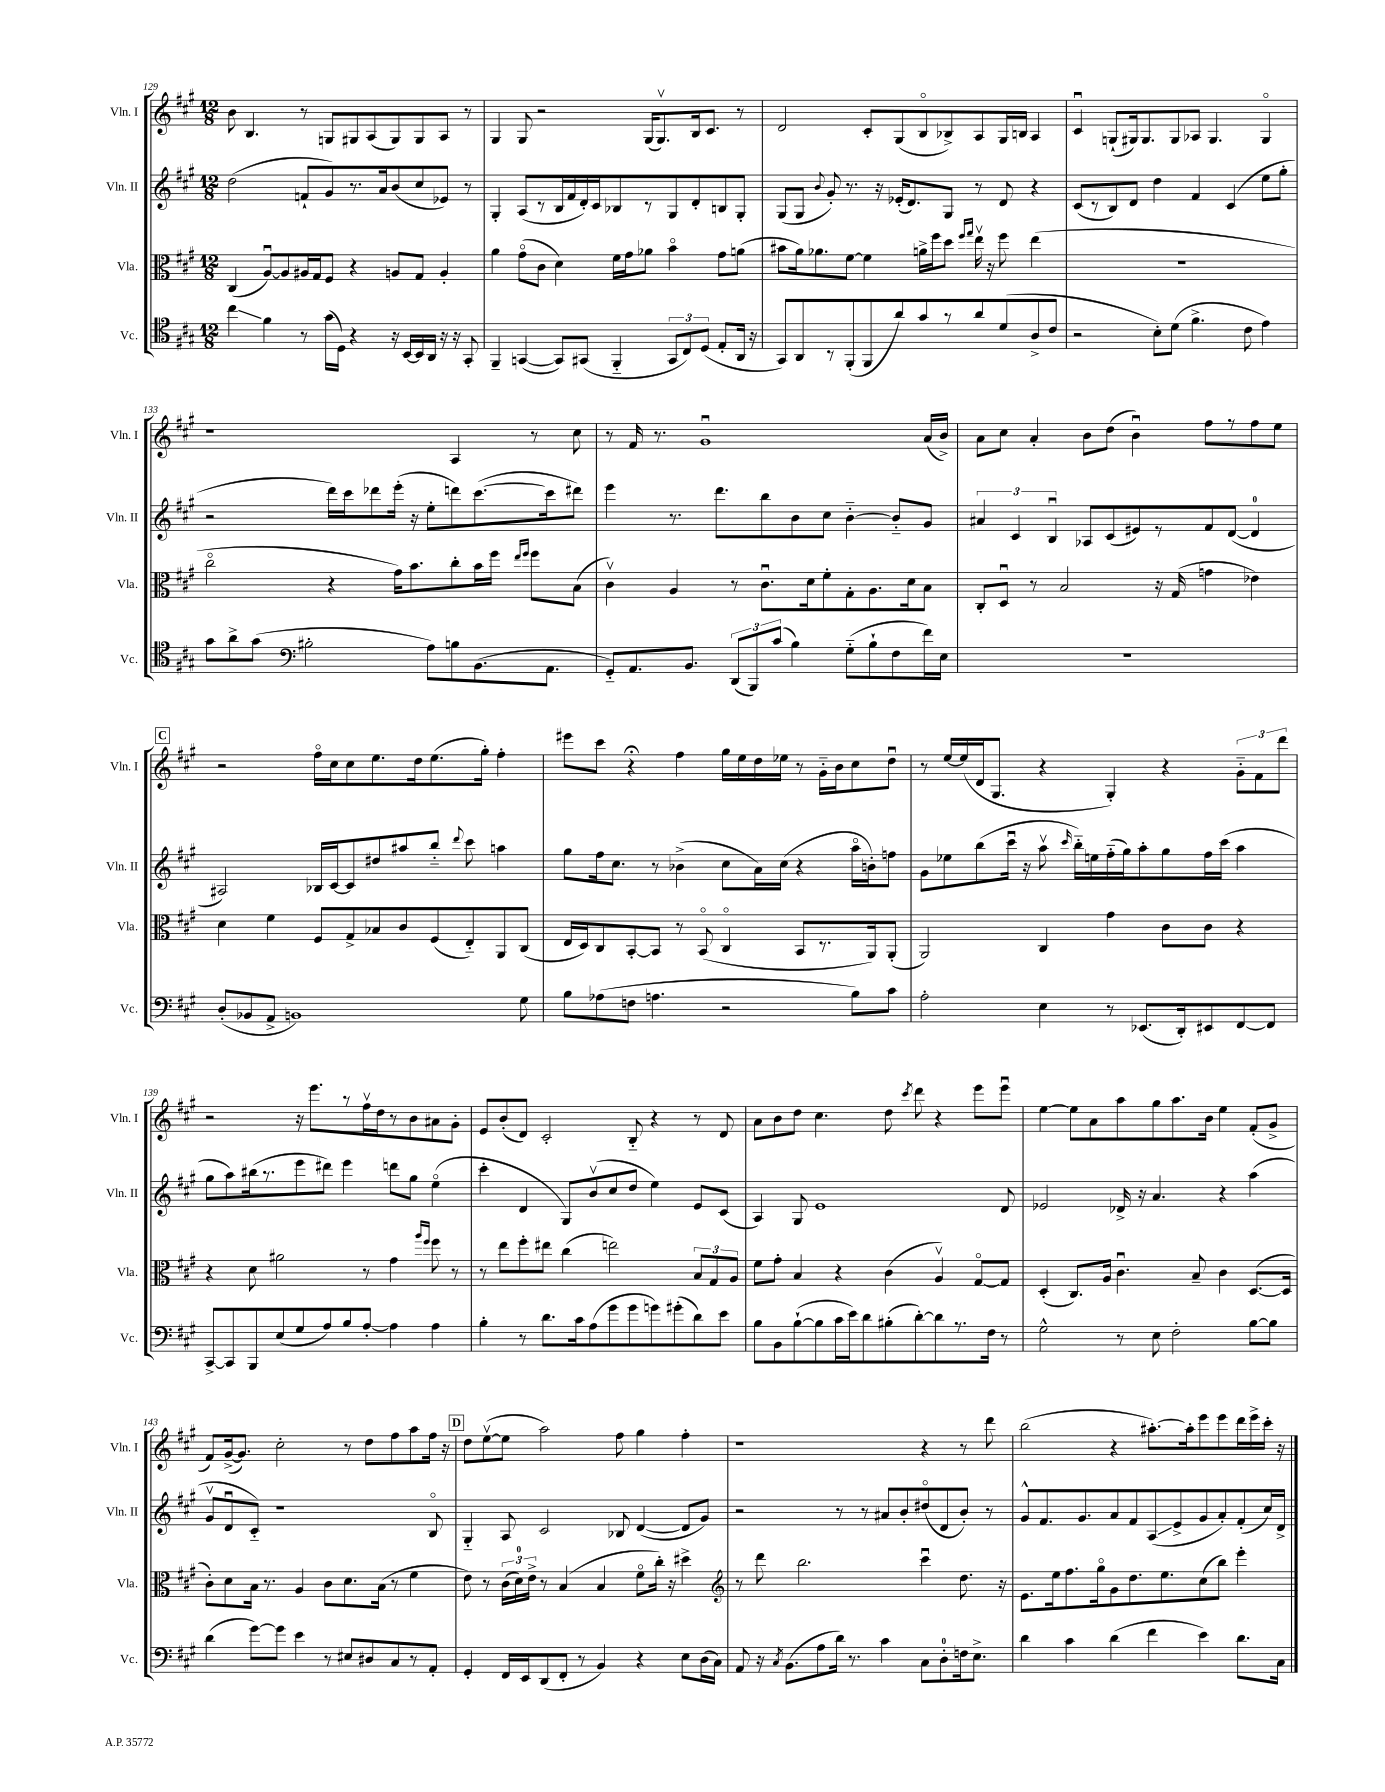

**kern	**kern	**kern	**kern
*staff4	*staff3	*staff2	*staff1
*clefC4	*clefC3	*clefG2	*clefG2
*k[f#c#g#]	*k[f#c#g#]	*k[f#c#g#]	*k[f#c#g#]
*M12/8	*M12/8	*M12/8	*M12/8
4cc#\	(4C#/	(2dd\	8b\
.	.	.	4.B/
4f#\	[8Au/L)	.	.
.	8A/]	.	.
8r	16A#/L	8f`/L	8r
.	16G#/J	.	.
(16g#\LL	8F#/J	8g#/)	8G/L
16D\JJ)	.	.	.
4r	4r	8.r	8G#/
.	.	.	(8A/
.	.	16a/k	.
16r	8A/L	(8b/	8G#/)
[16BB/LL	.	.	.
16BB/]	8G#/J	8cc#/	8G#/
16AA/JJ	.	.	.
16r	4A'/	8e-/J)	8A/J
16r	.	.	.
8GG#'/	.	8r	8r
=	=	=	=
4FF#~/	4a\	4G#'/	4G#/
([4GG/	(8g#o\L	(8A/L	8G#/
.	8c#\J	8r	2r
8GG/]L)	4d\)	16B/L	.
.	.	16f#/	.
(8GG#/J	.	16d'/)	.
.	.	16c#/J	.
4FF#'~/	16f#\LL	8B-/	.
.	16g#\J	.	.
.	8a-\J	8r	(16G#/LK
.	.	.	8.G#v/)
12GG#/L	4bo\	8G#/	.
12C#/)	.	.	.
.	.	8d'/	16B/k
(12D/J	.	.	.
.	.	.	8.c#/J
8E'/L	8g#\L	8B/	.
16AA/Jk	(8a\J	8G#'/J	8r
16r	.	.	.
=	=	=	=
8GG#/L)	8b#\L	(8G#/L	2d/
8AA/	16a\k)	8G#/J	.
.	8.a-\	.	.
.	.	8qqb/	.
8r	.	8g#'/)	.
(8FF#'/	[8f#\J	8.r	.
8FF#/	4f#\]	.	8c#'/L
.	.	16r	.
8a/)	.	(16e-'/LK	(8G#/
.	.	8.d/)	.
8g#/	16a^\LL	.	8Bo/
.	16ff#\J	.	.
8r	8dd\J	8G#/J	8B-^/)
.	16qqff#/LL	.	.
.	16qqgg#/JJ	.	.
8a/	16eev\	8r	8A/
.	16r	.	.
(8d/	8ff#\	8d/	16G#/L
.	.	.	16B/JJ
8A^/	(4ee\	4r	4A/
8c#/J	.	.	.
=	=	=	=
2r	1.r	(8c#/L	4c#u/
.	.	8r	.
.	.	8B/)	(8G`/L
.	.	8d/J	16G#/k)
.	.	.	8.G#/
8B'\L)	.	4dd\	.
(8d\J	.	.	8G#/
4.f#^\	.	4f#/	8A-/J
.	.	.	4.G#/
.	.	(4c#/	.
8c#\	.	.	.
4e\)	.	8ee\L	4G#o/
.	.	8gg#'\J	.
=	=	=	=
8g#\L	2cc#o\	2r	1r
8a^\	.	.	.
(8g#\J	.	.	.
*clefF4	*	*	*
2B#'\	.	.	.
.	4r	16ddd\LL)	.
.	.	16ccc#\J	.
.	.	8ddd-\	.
.	16g#\LK)	(16eee'\Jk	.
.	8.b\	16r	.
8A\L)	.	8ee'\L	.
8B\	8cc#'\	8ddd\)	4A/
(8.BB\	16b\L	([8.ccc#\	.
.	16ff#\JJ	.	.
.	16qqee/LL	.	.
.	16qqff#/JJ	.	.
.	8ff#\L	.	8r
8.AA\J	.	16ccc#\]k	.
.	(8B\J	8ddd#\J)	8cc#\
=	=	=	=
8GG#'~/L)	4c#v\)	4eee\	8r
8.AA/	.	.	16f#/
.	.	.	8.r
.	4A/	8.r	.
8.BB/J	.	.	.
.	.	.	1g#u
.	.	8.ddd\L	.
(12DD/L	8r	.	.
12BBB/)	.	.	.
.	8.c#u\L	8bb\	.
(12c#/J	.	.	.
4B\)	.	8b\	.
.	16d\k	.	.
.	8f#'\	8cc#\J	.
(8G#'~\L	8G#'\	[4b'~\	.
8B`\	8.A\	.	.
8F#\	.	8b'~/]L	.
.	16d\k	.	.
16f#\L)	8B\J	8g#/J	(16a/LL
16E\JJ	.	.	16b^/JJ)
=	=	=	=
1.r	8C#'/L	6a#/	8a\L
.	8Du/J	.	8cc#\J
.	.	6c#/	.
.	8r	.	4a'/
.	.	6Bu/	.
.	2B/	.	.
.	.	8A-/L	8b\L
.	.	(8c#/	(8dd\J
.	.	8e#/)	4bu\)
.	16r	8r	.
.	(16G#/	.	.
.	4g\	8f#/	8ff#\L
.	.	([8d/J	8r
.	4e-\)	4d/]	8ff#\
.	.	.	8ee\J
=	=	=	=
(8D'/L	4d\	2A#/)	2r
8BB-/	.	.	.
8AA^/J	4f#\	.	.
1BB)	.	.	.
.	8F#/L	16B-/LL	16ff#o\LL
.	.	[16c#/J	16cc#\J
.	8G#^/	8c#/]	8cc#\
.	8B-/	8dd#/	8.ee\
.	8c#/	8aa#/	.
.	.	.	16dd\k
.	(8F#/	8bb'~/J	(8.ee\
.	.	8qqddd/	.
.	8E'~/)	8ccc#\	.
.	.	.	16gg#'\Jk)
.	8AA/	4aa\	4ff#'\
8G#\	(8C#/J	.	.
=	=	=	=
8B\L	16E/LL	8gg#\L	8eee#\L
.	16D/J)	.	.
(8A-\	8C#/	16ff#\k	8ccc#\J
.	.	8.cc#\J	.
8F\J	[8BB'/	.	4r;
4.A\	8BB/]J	8r	.
.	8r	(4b-^\	4ff#\
.	(8BBo/	.	.
2r	4C#o/	8cc#\L	16gg#\LL
.	.	.	16ee\
.	.	16a\L)	16dd\
.	.	(16cc#\JJ	16ee-\JJ
.	8BB/L	4r	8r
.	8.r	.	16g#'~\LL
.	.	.	16b\J
8B\L)	.	16aao\LL	8cc#\
.	16AA/k)	16b'\J)	.
8c#\J	(8AA'/J	8ff\J	8ddu\J
=	=	=	=
2A'\	2AA/)	8g#\L	8r
.	.	8ee-\	[16ee/LL
.	.	.	(16ee/]
.	.	(8bb\	16d/J
.	.	.	8.G#/J
.	.	16ccc#u\Jk	.
.	.	16r	.
4E\	4C#/	8aav\	4r
.	.	16qqccc#/	.
.	.	16bb'~\LL)	.
.	.	16ee\	.
8r	4g#\	(16ff#'~\	4G#'/)
.	.	16gg#\J)	.
(8.EE-/L	.	8aa'\	.
.	8c#\L	8gg#\	4r
16DD'/k)	.	.	.
8EE#/	8c#\J	16ff#\L	.
.	.	(16ccc#\JJ	.
[8FF#/	4r	4aa\	12g#'~\L
.	.	.	12f#\
8FF#/]J	.	.	.
.	.	.	12ddd\J
=	=	=	=
[8CC#^/L	4r	8gg#\L	2r
8CC#/]	.	8aa\)	.
8BBB/	8d\	(16bb#\k	.
.	.	8.r	.
(8E/	2a#\	.	.
8G#/	.	8eee\	16r
.	.	.	8.eee\L
8A/)	.	8ddd#\J)	.
8B/	.	4eee\	8r
[8A'/J	8r	.	16ff#v\L
.	.	.	16dd\J
4A\]	4g#\	8ddd\L	8r
.	.	8gg#\J	8b\
.	16qqaa/LL	.	.
.	16qqff#/JJ	.	.
4A\	8ff#\	(4eeo\	8a#\
.	8r	.	8g#'\J
=	=	=	=
4B'\	8r	4ccc#'\	8e/L
.	8ee\L	.	(8b'/
8r	8ff#'\	4d/	8d/J)
8.d\L	8ee#\J	.	2c#'/
.	(4cc#\	8G#/L)	.
16c#\k	.	.	.
(8A\	.	(8bv/	.
8g#\	2ee\)	8cc#/	.
8g#\	.	8dd/J	8B'~/
8g\)	.	4ee\)	4r
(8g#'\	.	.	.
8d\)	12B/L	8e/L	8r
.	12G#/	.	.
8e\J	.	(8c#/J	8d/
.	12A/J	.	.
=	=	=	=
8B\L	8f#\L	4A/)	8a\L
8BB\	8g#'\J	.	8b\
([8B`\	4B/	8G#/	8dd\J
8B\]	.	1e	4.cc#\
16c#\L	4r	.	.
16e\J)	.	.	.
8d\	.	.	.
(8B#'\	(4c#\	.	8dd\
.	.	.	8qccc#/
[8d'\)	.	.	8ddd\
8d\]	4Av/)	.	4r
8.r	.	.	.
.	[8G#o/L	.	8eee\L
16F#\Jk	.	.	.
8r	8G#/]J	8d/	8eeeu\J
=	=	=	=
2G#^^\	(4D'/	2e-/	[4ee\
.	8.C#/L)	.	8ee\]L
.	.	.	8a\
.	16A/Jk	.	.
8r	4.c#u\	16d-^/	8aa\
.	.	16r	.
8E\	.	4.a/	8gg#\
2F#'\	.	.	8.aa\
.	8B~/	.	.
.	.	.	16b\Jk
.	4c#\	4r	4ee\
[8B\L	([8.D/L	(4aa\	(8f#'/L
8B\]J	.	.	8g#^/J
.	16D/]Jk	.	.
=	=	=	=
(4d\	8c#'\L)	8g#v/L	8f#/L)
.	8d\	8du/	([16g#^/k
.	.	.	8.g#/]J)
[8g#\L)	16B\Jk	8c#'~/J)	.
.	8.r	.	.
8g#\]J	.	1r	2cc#'\
4e\	4A/	.	.
8r	8c#\L	.	.
8E#/L	8.d\	.	8r
8D#/	.	.	8dd\L
.	(16B\Jk	.	.
8C#/	8r	.	8ff#\
8r	4f#\	.	8aa\
8AA'/J	.	8Bo/	16ff#\Jk
.	.	.	16r
=	=	=	=
4GG#'/	8e\)	4G#'~/	8dd\L
.	8r	.	([8eev\
16FF#/LL	(24c#\LL	8A/	8ee\]J
.	24d\)	.	.
16EE/J	.	.	.
.	24e^\JJ	.	.
(8DD/	8r	2c#/	2aa\)
8FF#'/J	(4B/	.	.
8r	.	.	.
4BB/)	4B/	.	.
.	.	8B-/	8ff#\
4r	8f#o\L	([4d/	4gg#\
.	16cc#'\Jk)	.	.
.	16r	.	.
8E\L	4dd#^\	8d/]L	4ff#'\
(16D\L	.	8g#/J)	.
16C#\JJ)	.	.	.
=	=	=	=
*	*clefG2	*	*
8AA/	8r	2r	1r
16r	8ddd\	.	.
8qC#/	.	.	.
(8.BB\L	.	.	.
.	2.bb\	.	.
8A\	.	.	.
16d\Jk)	.	8r	.
8.r	.	.	.
.	.	8r	.
4c#\	.	8a#/L	.
.	.	8b'/	.
8C#\L	4ccc#u\	(8dd#o/	4r
8D'\	.	8d/	.
16F\k	8.dd\	8b'/J)	8r
8.E^\J	.	.	.
.	.	8r	8ddd\
.	16r	.	.
=	=	=	=
4d\	8.e\L	8g#^^/L	(2bb\
.	.	8.f#/	.
.	16ee\k	.	.
4c#\	8.ff#\	.	.
.	.	8.g#/	.
.	16gg#o\k	.	.
(4d\	8g#\	8a/	4r
.	8.dd\	8f#/	.
4f#\	.	(8A/	[8.aa#'\L)
.	8.ee\	.	.
.	.	8e^/	.
.	.	.	16aa#'\]k
4e\)	(8cc#\	8g#/	8eee\
.	8bb\J)	8a'/)	8eee\
8.d\L	4eee'\	(8f#'/	16ddd\L
.	.	.	16eee^\
.	.	16cc#/L)	16ccc#'\JJ
16C#\Jk	.	16d^/JJ	16r
==	==	==	==
*-	*-	*-	*-
